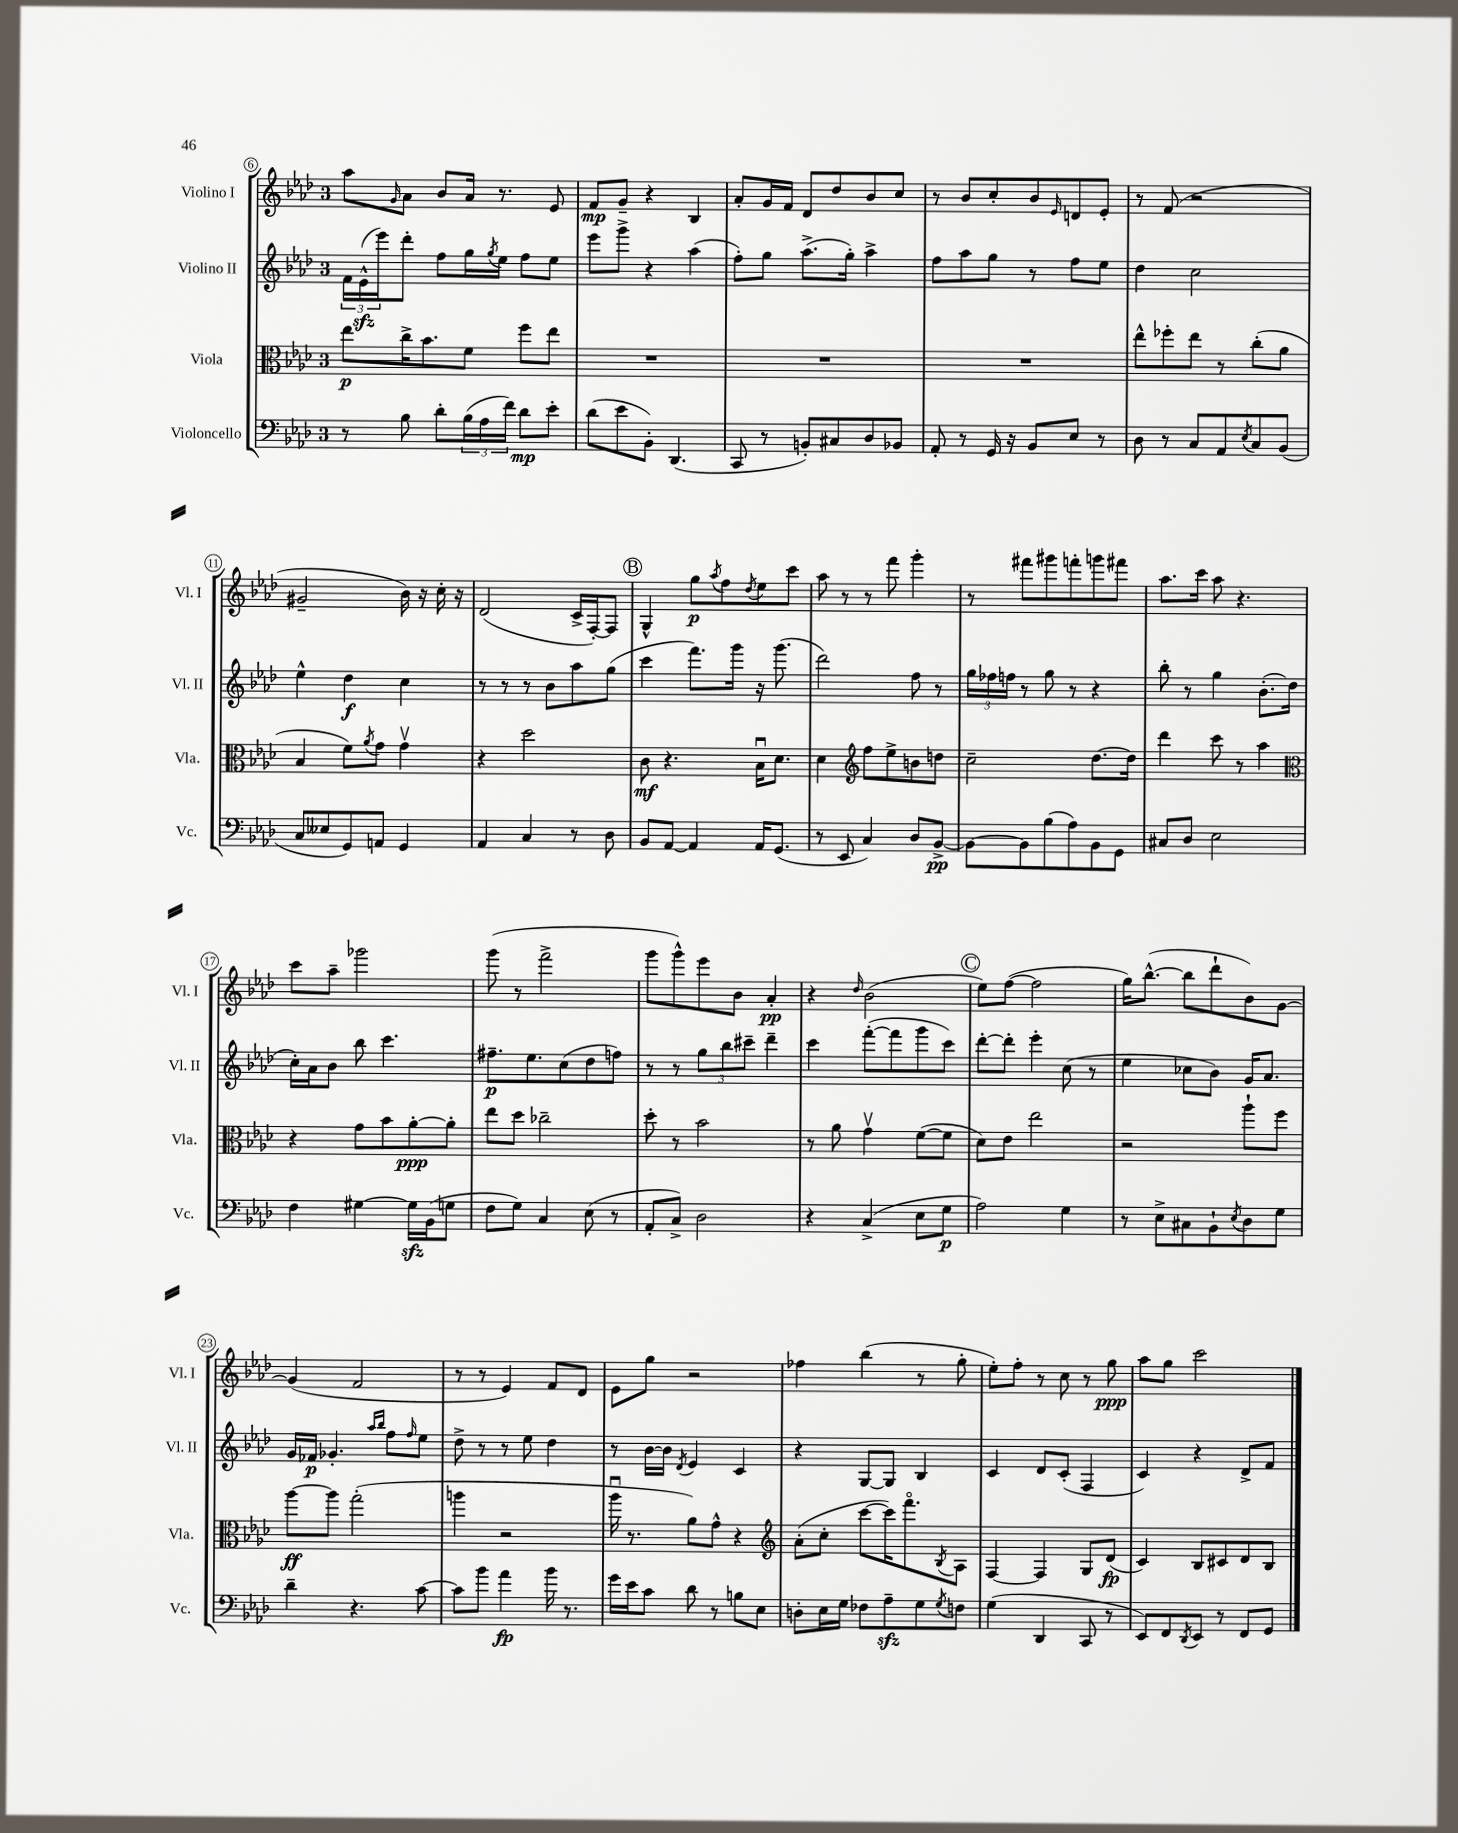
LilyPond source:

<<
\new StaffGroup <<
\new Staff = "s0" \with { instrumentName = "Violino I" shortInstrumentName = "Vl. I" } {
    \clef treble \key aes \major \once \override Staff.TimeSignature.style = #'single-digit \time 3/4
    aes''8 \grace { g'16 } aes'8 bes'8 aes'16 r8. ees'8 |
    f'8\mp g'8-- r4 bes4 |
    aes'8-. g'16 f'16 des'8 des''8 bes'8 c''8 |
    r8 bes'8 c''8-. bes'8 \grace { ees'16 } d'8 ees'8-. |
    r8 f'8( r2 |
    gis'2-- bes'16) r16 c''16-. r16 |
    des'2( c'16-> f16~-.) f8 |
    \mark \markup { \circle "B" } g4-^ g''8\p \acciaccatura { aes''8 } f''8 \acciaccatura { des''8 } ees''8 c'''8 |
    aes''8 r8 r8 f'''8 g'''4-. |
    r8 fis'''8 gis'''8 f'''8-. g'''8 fis'''8 |
    aes''8. c'''16 aes''8 r4. |
    c'''8 aes''8-- ges'''2 |
    g'''8( r8 f'''2-> |
    g'''8 g'''8-^) ees'''8 bes'8 aes'4-.\pp |
    r4 \grace { des''16 } bes'2( |
    \mark \markup { \circle "C" } ees''8) f''8~( f''2 |
    g''16) bes''8.~-^( bes''8 des'''8-! bes'8) g'8~ |
    g'4( f'2 |
    r8 r8 ees'4) f'8 des'8 |
    ees'8 g''8 r2 |
    fes''4 bes''4( r8 g''8-. |
    ees''8-.) f''8-. r8 c''8 r8 g''8\ppp |
    aes''8 g''8 c'''2 \bar "|." |
}
\new Staff = "s1" \with { instrumentName = "Violino II" shortInstrumentName = "Vl. II" } {
    \clef treble \key aes \major \once \override Staff.TimeSignature.style = #'single-digit \time 3/4
    \tuplet 3/2 { f'16 ees'16-^\sfz( ees'''16) } des'''8-. f''8 g''16 \acciaccatura { g''8 } ees''16 f''8 ees''8 |
    ees'''8 g'''8-> r4 aes''4( |
    f''8-.) g''8 aes''8.->( g''16-.) aes''4-> |
    f''8 aes''8 g''8 r8 f''8 ees''8 |
    des''4 c''2 |
    ees''4-^ des''4\f c''4 |
    r8 r8 r8 bes'8 aes''8 g''8( |
    \mark \markup { \circle "B" } c'''4 f'''8.) g'''16 r16 g'''8.( |
    des'''2) f''8 r8 |
    \tuplet 3/2 { g''16 fes''16 f''16 } r8 g''8 r8 r4 |
    bes''8-. r8 g''4 bes'8.-.( des''16 |
    c''16-.) aes'16 bes'8 bes''8 c'''4. |
    fis''8.--\p ees''8. c''8( des''8 f''8) |
    r8 r8 \tuplet 3/2 { g''8 bes''8 cis'''8-- } des'''4-- |
    c'''4 f'''8~-.( f'''8 g'''8 c'''8) |
    \mark \markup { \circle "C" } des'''8~-. des'''8-. ees'''4-. c''8( r8 |
    ees''4 ces''8 bes'8) g'16 aes'8. |
    g'16 fes'16\p ges'4.-. \grace { aes''16 bes''16 } f''8 \grace { f''16 } ees''8 |
    des''8-> r8 r8 ees''8 des''4 |
    r8 bes'16~ bes'16 \acciaccatura { des'8 } ees'4 c'4 |
    r4 g8~ g8 bes4 |
    c'4 des'8 c'8-.( f4 |
    c'4) r4 des'8-> f'8 \bar "|." |
}
\new Staff = "s2" \with { instrumentName = "Viola" shortInstrumentName = "Vla." } {
    \clef alto \key aes \major \once \override Staff.TimeSignature.style = #'single-digit \time 3/4
    ees''8\p c''16-> bes'8. f'8 f''8 ees''8 |
    R2. |
    R2. |
    R2. |
    ees''8-^ fes''8-. ees''8 r8 c''8-.( aes'8 |
    bes4 f'8) \acciaccatura { aes'8 } g'8 g'4\upbow |
    r4 des''2 |
    \mark \markup { \circle "B" } c'8\mf r4. bes16\downbow des'8. |
    des'4 \clef treble f''8 ees''8-> b'8 d''8 |
    c''2-- des''8.~ des''16 |
    des'''4 c'''8 r8 aes''4 |
    \clef alto r4 g'8 bes'8 aes'8~-.\ppp aes'8-. |
    ees''8 des''8 ces''2-- |
    des''8-. r8 bes'2 |
    r8 aes'8 g'4\upbow f'8~( f'8 |
    \mark \markup { \circle "C" } des'8) ees'8 ees''2 |
    r2 aes''8-! f''8 |
    aes''8~\ff aes''8 g''2-.( |
    a''4 r2 |
    aes''16\downbow r8. aes'8) g'8-^ r4 |
    \clef treble aes'8-.( c''8-. c'''8~ c'''16) f'''8.\flageolet \acciaccatura { bes8 } aes8 |
    f4~ f4 g8 des'8\fp( |
    c'4) bes8 cis'8 des'8 bes8 \bar "|." |
}
\new Staff = "s3" \with { instrumentName = "Violoncello" shortInstrumentName = "Vc." } {
    \clef bass \key aes \major \once \override Staff.TimeSignature.style = #'single-digit \time 3/4
    r8 bes8 des'8-. \tuplet 3/2 { bes16( aes16 f'16) } des'8\mp ees'8-. |
    des'8( ees'8 bes,8-.) des,4.( |
    c,8 r8 b,8-.) cis8 des8 bes,8 |
    aes,8-. r8 g,16 r16 bes,8 ees8 r8 |
    des8 r8 c8 aes,8 \acciaccatura { ees8 } c8 bes,8( |
    c8 eeses8 g,8) a,8 g,4 |
    aes,4 c4 r8 des8 |
    \mark \markup { \circle "B" } bes,8 aes,8~ aes,4 aes,16 g,8.( |
    r8 ees,8 c4) des8 bes,8~->\pp |
    bes,8~ bes,8 bes8( aes8) bes,8 g,8 |
    cis8 des8 ees2 |
    f4 gis4~ gis16\sfz bes,16( g8 |
    f8 g8) c4 ees8( r8 |
    aes,8-. c8->) des2 |
    r4 c4->( ees8 g8\p |
    \mark \markup { \circle "C" } aes2) g4 |
    r8 ees8-> cis8 bes,8-! \acciaccatura { ees8 } des8 g8 |
    des'4-- r4. c'8~ |
    c'8 bes'8 aes'4\fp bes'16 r8. |
    g'16 ees'16 c'8 des'8 r8 b8 ees8 |
    d8-. ees16 g16 fes8 aes8--\sfz g8 \acciaccatura { g8 } f8 |
    g4( des,4 c,8 r8 |
    ees,8) f,8 \acciaccatura { des,8 } ees,8 r8 f,8 g,8 \bar "|." |
}
>>
>>
\layout { \context { \Score currentBarNumber = #6 \override BarNumber.stencil = #(make-stencil-circler 0.1 0.3 ly:text-interface::print) } }
